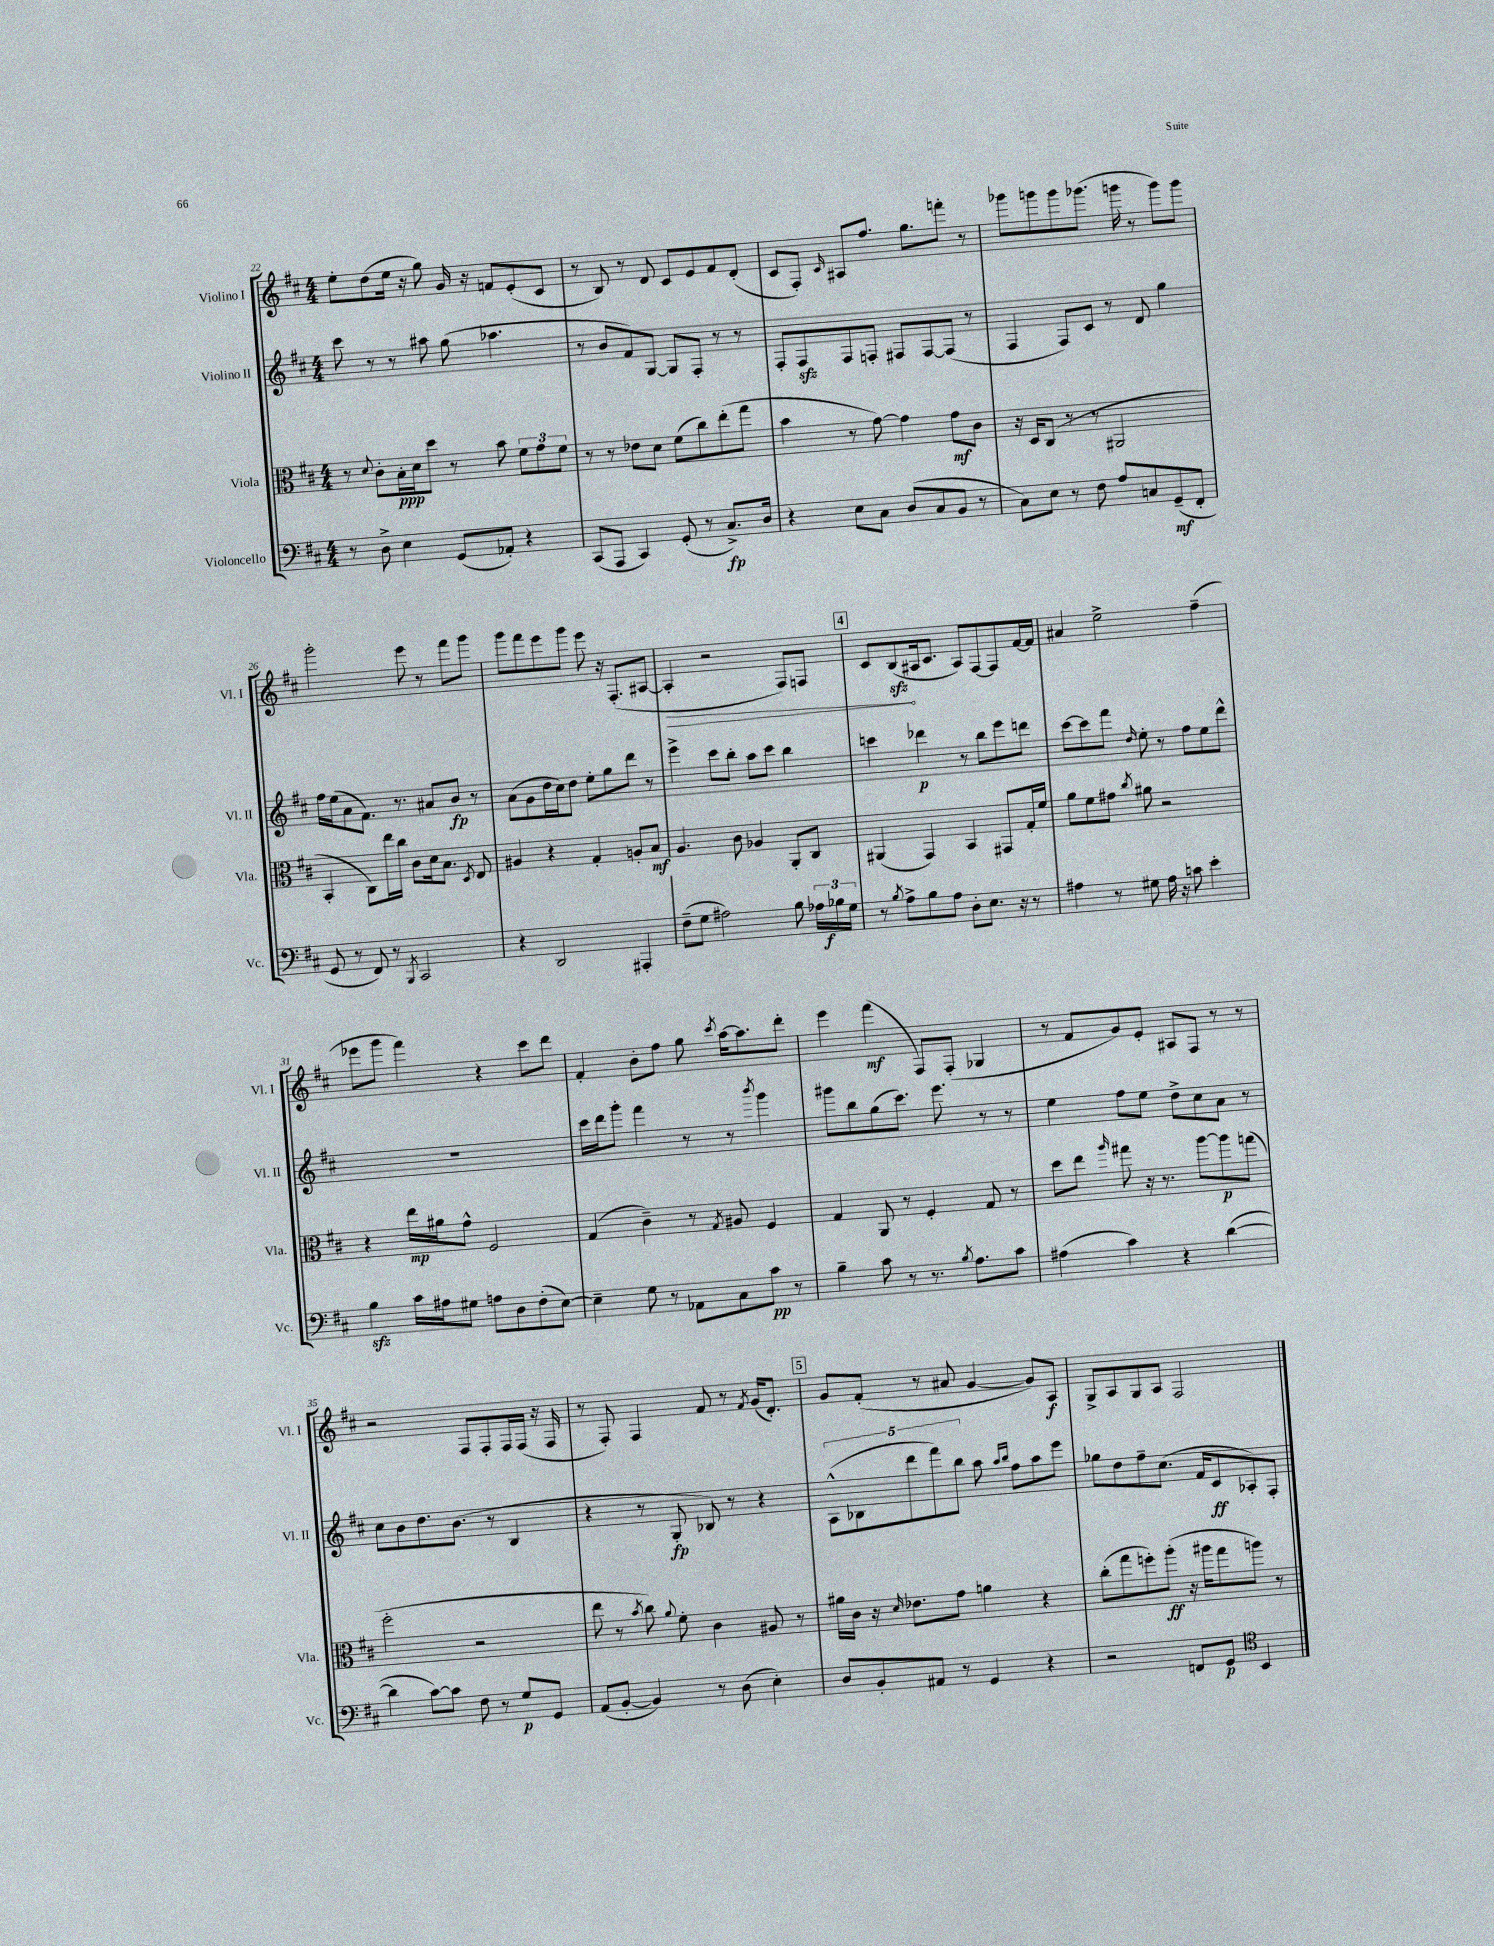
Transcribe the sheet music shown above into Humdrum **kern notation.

**kern	**dynam	**kern	**dynam	**kern	**dynam	**kern	**dynam
*part4	*part4	*part3	*part3	*part2	*part2	*part1	*part1
*staff4	*staff4	*staff3	*staff3	*staff2	*staff2	*staff1	*staff1
*I"Violoncello	*	*I"Viola	*	*I"Violino II	*	*I"Violino I	*
*I'Vc.	*	*I'Vla.	*	*I'Vl. II	*	*I'Vl. I	*
*clefF4	*	*clefC3	*	*clefG2	*	*clefG2	*
*k[f#c#]	*	*k[f#c#]	*	*k[f#c#]	*	*k[f#c#]	*
*M4/4	*	*M4/4	*	*M4/4	*	*M4/4	*
=22	=22	=22	=22	=22	=22	=22	=22
8r	.	8r	.	8ccc#\	.	8ee'\L	.
.	.	8qqd/	.	.	.	.	.
8D^\	.	8c#'\L	.	8r	.	(8dd\	.
4E\	.	16B'\L	ppp	8r	.	16ee\Jk	.
.	.	16d\J	.	.	.	16r	.
.	.	8dd\J	.	8aa#X\	.	8gg\)	.
(8GG/L	.	8r	.	(8gg\	.	16g/	.
.	.	.	.	.	.	16r	.
8AA-X'/J)	.	8b\	.	4.aa-X\	.	8fn/L	.
4r	.	12f#\L	.	.	.	(8e'/	.
.	.	12g\	.	.	.	.	.
.	.	.	.	.	.	8c#/J	.
.	.	12f#\J	.	.	.	.	.
=23	=23	=23	=23	=23	=23	=23	=23
(8CC#/L	.	8r	.	8r	.	8r	.
8AAA/J	.	8r	.	8b/L	.	8B/)	.
4CC#/)	.	8e-X\L	.	8f#/)	.	8r	.
.	.	8d\J	.	[8G/J	.	8d/	.
(8GG'/	.	(8f#\L	.	8G/L]	.	8c#/L	.
8r	.	8cc#\)	.	8F#'/J	.	8e/	.
8.C#^/L)	fp	(8ee'\	.	8r	.	8f#/	.
.	.	8gg\J	.	8r	.	(8d'/J	.
16D/Jk	.	.	.	.	.	.	.
=24	=24	=24	=24	=24	=24	=24	=24
4r	.	4b\	.	8F#'/L	.	8c#/L	.
.	.	.	.	8F#zz/	.	8F#'/J)	.
.	.	.	.	.	.	16qqc#/	.
8E\L	.	8r	.	8F#/	.	8A#X/L	.
8C#\J	.	[8g\)	.	8Fn'/J	.	8.ff#/J	.
(8D/L	.	4g\]	.	8F#X/L	.	.	.
.	.	.	.	.	.	8.gg\L	.
8C#/	.	.	.	[8F#/	.	.	.
8BB/J	.	8g\L	mf	(8F#/J]	.	8fffn'\J	.
8r	.	8c#\J	.	8r	.	8r	.
=25	=25	=25	=25	=25	=25	=25	=25
8C#\L)	.	16r	.	4F#/	.	8ggg-X\L	.
.	.	16D/KL	.	.	.	.	.
8E\J	.	(8C#/J	.	.	.	8gggn\	.
8r	.	8r	.	8F#/L)	.	8ggg\	.
8F#\	.	8r	.	8c#/J	.	(8.ggg-X\J	.
8A/L	.	2AA#X/	.	8r	.	.	.
.	.	.	.	.	.	16gggn\	.
8Cn/	.	.	.	8d/	.	8r	.
(8GG~/	mf	.	.	4gg\	.	8ggg\L)	.
8FF#'/J	.	.	.	.	.	8ggg\J	.
!!LO:LB:g=z
=26	=26	=26	=26	=26	=26	=26	=26
8GG/	.	4BB'/	.	16ff#\LL	.	2ggg'\	.
.	.	.	.	(16ee\J	.	.	.
8r	.	.	.	8a\	.	.	.
8FF#/)	.	8C#\L)	.	8.f#\J)	.	.	.
8r	.	16ee\L	.	.	.	.	.
.	.	16cc#\JJ	.	8.r	.	.	.
8qBBB/	.	.	.	.	.	.	.
2CC#/	.	8c#\L	.	.	.	8eee\	.
.	.	16d\k	.	8a#X/L	.	8r	.
.	.	8.B\J	.	.	.	.	.
.	.	.	.	8b/J	fp	8fff#\L	.
.	.	8qD/	.	.	.	.	.
.	.	8E/	.	8r	.	8ggg\J	.
=27	=27	=27	=27	=27	=27	=27	=27
4r	.	4A#X/	.	(8a\L	.	8ggg\L	.
.	.	.	.	8g\	.	8fff#\	.
2DD/	.	4r	.	16dd\L	.	8eee\	.
.	.	.	.	16cc#\J)	.	.	.
.	.	.	.	8dd\J	.	8ggg\J	.
.	.	4G'/	.	8ee'\L	.	8eee\	.
.	.	.	.	8gg\	.	16r	.
.	.	.	.	.	.	(8.F#'/L	.
4AAA#X'/	.	8An'/L	.	8ddd\J	.	.	.
.	.	8B/J	mf	8r	.	[8A#X/J	.
=28	=28	=28	=28	=28	=28	=28	=28
!	!	!	!	!	!	!	!LO:HP:b
(8F#~\L	.	4.A/	.	4eee^\	.	4A#'/]	>
8G\J	.	.	.	.	.	.	.
2A#X\)	.	.	.	8ccc#\L	.	2r	.
.	.	8c#\	.	8bb'\J	.	.	.
.	.	4A-X/	.	8aa\L	.	.	.
.	.	.	.	8ccc#\J	.	.	.
8B\	.	8AA'/L	.	4bb\	.	8F#/L)	.
24A-X\LL	.	8C#/J	.	.	.	8Fn/J	.
24B-X\	f	.	.	.	.	.	.
24G\JJ	.	.	.	.	.	.	.
!!LO:REH:place=s1:t=4
=29	=29	=29	=29	=29	=29	=29	=29
8r	.	(4AA#X/	.	4cccn\	.	8c#/L	.
8qB/	.	.	.	.	.	.	.
8A^\L	.	.	.	.	.	(8Bzz/	.
8B\	.	4GG/)	.	4ddd-X\	p	16A#X/k	]
.	.	.	.	.	.	8.c#/J	.
8A\J	.	.	.	.	.	.	.
8D'\L	.	4BB/	.	8r	.	8A#/L)	.
8.E\J	.	.	.	8bb\L	.	[8F#/	.
.	.	8GG#X/L	.	8eee\	.	8F#/]	.
16r	.	.	.	.	.	.	.
8r	.	16G'/L	.	8dddn\J	.	[16f#/L	.
.	.	16f#/JJ	.	.	.	16f#/JJ]	.
=30	=30	=30	=30	=30	=30	=30	=30
4A#X\	.	8a\L	.	[8ccc#\L	.	4a#X/	.
.	.	8f#\	.	8ccc#\]	.	.	.
8r	.	8g#X\J	.	8fff#\J	.	2ee^\	.
.	.	8qcc#/	.	16qqdd/	.	.	.
8G#X\	.	8a#X\	.	8ee'\	.	.	.
16A#\	.	2r	.	8r	.	.	.
16r	.	.	.	.	.	.	.
8cn\	.	.	.	8ff#\L	.	.	.
4e'\	.	.	.	8ee\	.	(4ff#~\	.
.	.	.	.	8ddd^^\J	.	.	.
!!LO:LB:g=z
=31	=31	=31	=31	=31	=31	=31	=31
4Bzz\	.	4r	.	1r	.	8eee-X\L	.
.	.	.	.	.	.	8ggg\J	.
16c#\LL	.	16ee\LL	mp	.	.	4fff#\)	.
16A#X\J	.	16a#X\J	.	.	.	.	.
8G#X\J	.	8g^^\J	.	.	.	.	.
8An\L	.	2F#/	.	.	.	4r	.
8D\	.	.	.	.	.	.	.
(8F#'\	.	.	.	.	.	8ccc#\L	.
[8E\J)	.	.	.	.	.	8ddd\J	.
=32	=32	=32	=32	=32	=32	=32	=32
4E~\]	.	(4G/	.	16ccc#\LL	.	4f#'/	.
.	.	.	.	16ddd\J	.	.	.
.	.	.	.	8ggg'\J	.	.	.
8G\	.	4c#~\)	.	4fff#\	.	8b'\L	.
8r	.	.	.	.	.	8ff#\J	.
8AA-X\L	.	8r	.	8r	.	8gg\	.
.	.	8qG/	.	.	.	8qccc#/	.
8C#\	.	8A#X/	.	8r	.	[16aa\KL	.
.	.	.	.	.	.	8.aa\]	.
.	.	.	.	8qbbb/	.	.	.
8c#\J	pp	4F#/	.	4ggg\	.	.	.
8r	.	.	.	.	.	8ddd'\J	.
=33	=33	=33	=33	=33	=33	=33	=33
4B~\	.	4G/	.	8ggg#X\L	.	4eee\	.
.	.	.	.	8bb\	.	.	.
8c#\	.	8AA/	.	(8gg\	.	(4fff#\	mf
8r	.	8r	.	8.ccc#\J)	.	.	.
8.r	.	4F#'/	.	.	.	8F#/L)	.
.	.	.	.	8.eee\	.	.	.
.	.	.	.	.	.	(8F#'/J	.
8qB/	.	.	.	.	.	.	.
8.A\L	.	.	.	.	.	.	.
.	.	8G/	.	8r	.	4G-X/	.
8c#\J	.	8r	.	8r	.	.	.
=34	=34	=34	=34	=34	=34	=34	=34
(4A#X\	.	8dd\L	.	4ee\	.	8r	.
.	.	8ee\J	.	.	.	8f#/L	.
.	.	16qqaa/	.	.	.	.	.
4c#\)	.	8gg#X\	.	8ff#\L	.	8g/)	.
.	.	16r	.	8ee\J	.	8e'/J	.
.	.	8.r	.	.	.	.	.
4r	.	.	.	8dd^\L	.	8A#X/L	.
.	.	[8aa\L	.	8cc#\	.	8F#/J	.
([4d\	.	8aa\]	p	8a\J	.	8r	.
.	.	(8ggn\J	.	8r	.	8r	.
!!LO:LB:g=z
=35	=35	=35	=35	=35	=35	=35	=35
4d\]	.	2ff#'\	.	8cc#\L	.	2r	.
.	.	.	.	8b\	.	.	.
[8c#\L)	.	.	.	8.dd\	.	.	.
8c#\J]	.	.	.	.	.	.	.
.	.	.	.	(8.b\J	.	.	.
8F#\	.	2r	.	.	.	8F#/L	.
8r	.	.	.	8r	.	8F#'/	.
8G/L	p	.	.	4B/	.	16F#/L	.
.	.	.	.	.	.	(16F#/JJ	.
8GG/J	.	.	.	.	.	16r	.
.	.	.	.	.	.	16F#/	.
=36	=36	=36	=36	=36	=36	=36	=36
(8AA/L	.	8ee\	.	4r	.	8r	.
[8BB'/J	.	8r	.	.	.	8F#'/)	.
.	.	8qb/	.	.	.	.	.
4BB/])	.	8cc#\)	.	8r	.	4F#/	.
.	.	8qqa/	.	.	.	.	.
.	.	8f#'\	.	8G'/	fp	.	.
8r	.	4c#\	.	8B-X/)	.	8f#/	.
(8D\	.	.	.	8r	.	8r	.
.	.	.	.	.	.	8qf#/	.
4E'\)	.	8A#X/	.	4r	.	(16g/KL	.
.	.	.	.	.	.	8.d'/J)	.
.	.	8r	.	.	.	.	.
!!LO:REH:place=s1:t=5
=37	=37	=37	=37	=37	=37	=37	=37
8D/L	.	16a#X\LL	.	(10A^^\L	.	8g/L	.
.	.	16c#\JJ	.	.	.	.	.
.	.	.	.	10B-X\	.	.	.
8BB'/	.	16r	.	.	.	(8f#'/J	.
.	.	16qqd/	.	.	.	.	.
.	.	8.e-X\L	.	.	.	.	.
.	.	.	.	10ddd\	.	.	.
8AA#X/J	.	.	.	.	.	8r	.
.	.	.	.	10fff#\)	.	.	.
8r	.	8g\J	.	.	.	8a#X/	.
.	.	.	.	10bb\J	.	.	.
4GG/	.	4an\	.	8aa\	.	[4g/	.
.	.	.	.	16qqaa/LL	.	.	.
.	.	.	.	16qqbb/JJ	.	.	.
.	.	.	.	8ff#\L	.	.	.
4r	.	4r	.	8aa\	.	8g/L])	.
.	.	.	.	8eee\J	.	8A/J	f
=38	=38	=38	=38	=38	=38	=38	=38
2r	.	(8cc#'\L	.	8gg-X\L	.	8G^/L	.
.	.	8gg\	.	8dd\	.	8A/	.
.	.	8ffn'\)	.	8ff#~\	.	8G/	.
.	.	(8aa'\J	ff	(8.cc#\J	.	8A/J	.
8FFn/L	.	16r	.	.	.	2F#/	.
.	.	16aa#X\KL	.	16f#/KL	.	.	.
8GG/J	p	8gg\	.	8c#/	ff	.	.
*clefC4	*	*	*	*	*	*	*
4BB/	.	8aan\J)	.	8A-X'/)	.	.	.
.	.	8r	.	8F#'/J	.	.	.
==	==	==	==	==	==	==	==
*-	*-	*-	*-	*-	*-	*-	*-
